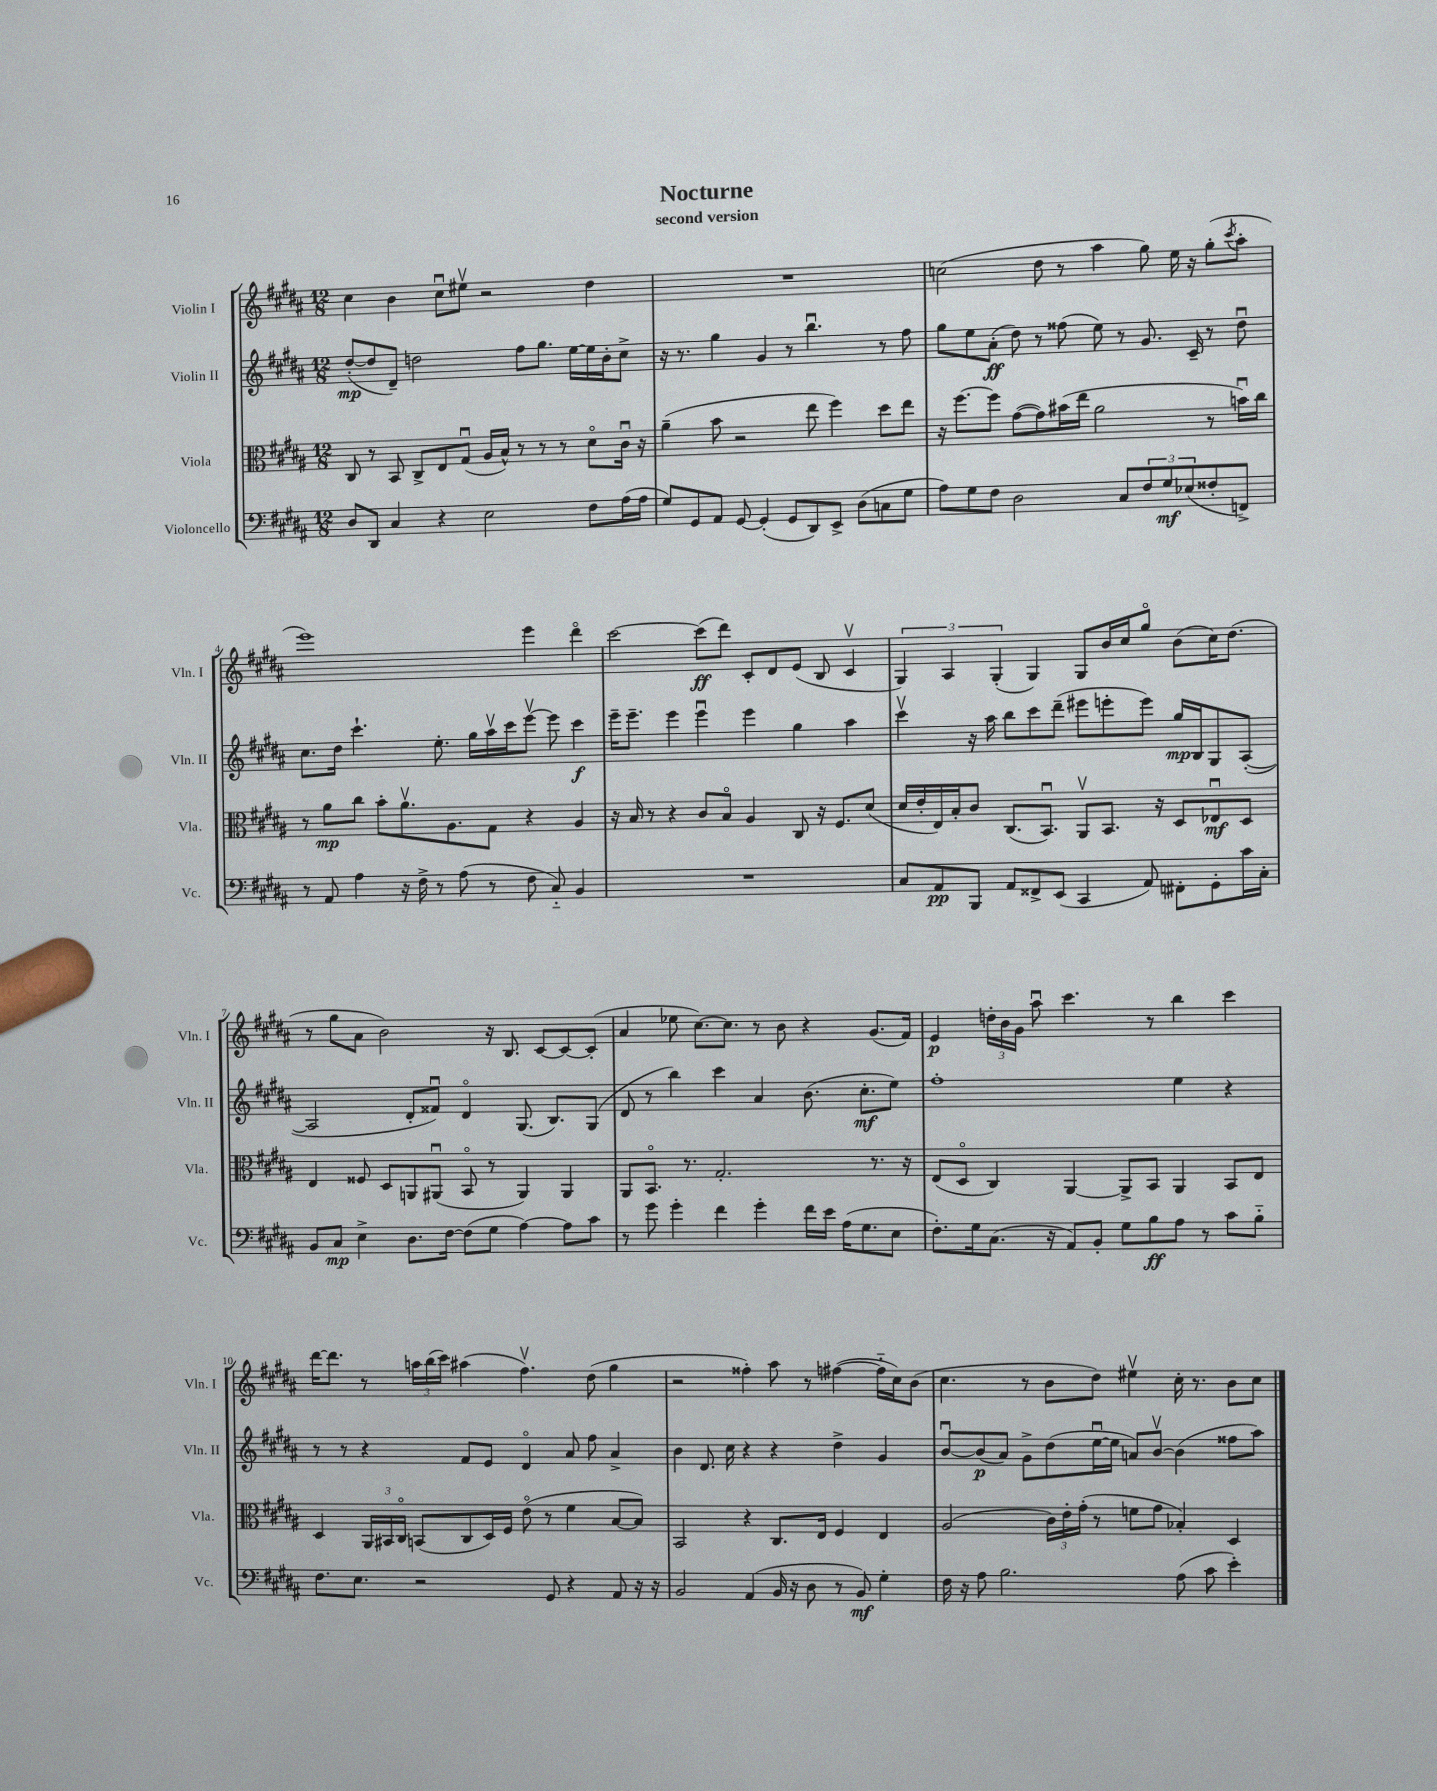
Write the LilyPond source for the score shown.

\header { title = "Nocturne" subtitle = "second version" }
<<
\new StaffGroup <<
\new Staff = "s0" \with { instrumentName = "Violin I" shortInstrumentName = "Vln. I" } {
    \clef treble \key b \major \numericTimeSignature \time 12/8
    cis''4 b'4 cis''8\downbow eis''8\upbow r2 dis''4 |
    R1. |
    c''2( dis''8 r8 ais''4 gis''8) e''16 r16 gis''8-.( \acciaccatura { cis'''8 } ais''8-. |
    e'''1) e'''4 dis'''4\flageolet |
    cis'''2~ cis'''8\ff( dis'''8) cis'8-. dis'8 e'8( b8 cis'4\upbow |
    \tuplet 3/2 { gis4) ais4 gis4-.( } gis4) gis8 b'16 cis''16 gis''8\flageolet b'8( cis''16) dis''8.( |
    r8 gis''8 ais'8 b'2) r16 b8. cis'8~ cis'8~ cis'8-.( |
    ais'4 ees''8 cis''8.~) cis''8. r8 b'8 r4 gis'8.( fis'16) |
    e'4\p \tuplet 3/2 { d''16-. b'16 gis'16 } ais''8\downbow cis'''4. r8 b''4 cis'''4 |
    dis'''16~ dis'''8. r8 \tuplet 3/2 { a''16 b''16( cis'''16) } ais''4( fis''4.\upbow) dis''8( gis''4 |
    r2 fisis''4-.) ais''8 r8 fis''4~( fis''16-_ cis''16) b'8( |
    cis''4. r8 b'8 dis''8) eis''4\upbow cis''16-. r8. b'8 cis''8 \bar "|." |
}
\new Staff = "s1" \with { instrumentName = "Violin II" shortInstrumentName = "Vln. II" } {
    \clef treble \key b \major \numericTimeSignature \time 12/8
    dis''8~-.\mp( dis''8 dis'8--) d''2 fis''8 gis''8. e''16~ e''16 b'16-. cis''8-> |
    r16 r8. gis''4 gis'4 r8 b''4.\downbow r8 fis''8 |
    gis''8 e''8 ais'8-.\ff( dis''8) r8 fisis''8( e''8) r8 gis'8. cis'16-- r8 dis''8\downbow |
    cis''8. dis''16 cis'''4.-! e''8.-. gis''16 ais''16\upbow cis'''16 e'''8~\upbow e'''8 cis'''4\f |
    e'''16-- e'''8.-- e'''4 e'''4\downbow e'''4 gis''4 ais''4 |
    cis'''4\upbow r16 ais''16 b''8 cis'''8 dis'''8--( eis'''8 e'''8-. e'''8) gis''16\mp b16 gis8 ais8~-.( |
    ais2 dis'8-. fisis'8\downbow) dis'4\flageolet gis8.( b8.) gis8( |
    dis'8 r8 b''4) cis'''4 ais'4 b'8.( cis''8.-.\mf e''8) |
    fis''1-. e''4 r4 |
    r8 r8 r4 fis'8 e'8 dis'4\flageolet ais'8 fis''8 ais'4-> |
    b'4 dis'8. cis''16 r4 r4 dis''4-> gis'4 |
    b'8~\downbow b'8\p( ais'8) gis'8-> dis''8( e''16~\downbow e''16 a'8) b'8~\upbow b'4( fisis''8 ais''8) \bar "|." |
}
\new Staff = "s2" \with { instrumentName = "Viola" shortInstrumentName = "Vla." } {
    \clef alto \key b \major \numericTimeSignature \time 12/8
    cis8 r8 b,8 cis8-> e8 gis8\downbow( ais16 b16-^) r8 r8 r8 dis'8\flageolet cis'16\downbow r16 |
    ais'4--( b'8 r2 e''8 fis''4) dis''8 e''8 |
    r16 fis''8.~ fis''8 gis'8~( gis'8) bis'16( e''16 ais'2 r8 b'16\downbow) cis''16 |
    r8 ais'8\mp cis''8 b'8-. ais'8.\upbow ais8. gis8 r4 ais4 |
    r16 b16 r8 r4 cis'8 b8\flageolet ais4 cis8 r16 fis8. dis'8( |
    dis'16 e'16-. e16) b16-. cis'8 cis8.( b,8.\downbow) ais,8\upbow b,8. r16 dis8 ees8\downbow\mf dis8 |
    e4 fisis8 dis8 a,8 ais,8\downbow( b,8\flageolet r8 ais,4) ais,4 |
    ais,8 b,8.\flageolet r8. gis2.-. r8. r16 |
    e8( dis8\flageolet cis4) ais,4~ ais,8-> b,8 ais,4 b,8 e8 |
    dis4 \tuplet 3/2 { ais,16 bis,16 cis16\flageolet } b,8( cis8 dis16) fis16 e'8\flageolet( r8 fis'4 b8~ b8) |
    b,2 r4 cis8. e16 fis4 e4 |
    ais2( \tuplet 3/2 { cis'16) e'16-. gis'16-.( } r8 f'8 gis'8 bes4-.) dis4 \bar "|." |
}
\new Staff = "s3" \with { instrumentName = "Violoncello" shortInstrumentName = "Vc." } {
    \clef bass \key b \major \numericTimeSignature \time 12/8
    dis8 dis,8 cis4 r4 e2 fis8 ais16( ais16 |
    gis8) gis,8 ais,8 gis,8~ gis,4-.( gis,8 dis,8) e,8-> dis8( c8 gis8 |
    ais8) gis8 fis8 dis2 cis8 \tuplet 3/2 { fis8 gis8\mf ees8( } fisis8-. f,8->) |
    r8 ais,8 ais4 r16 fis16-> r8 ais8( r8 fis8 cis8-_) b,4 |
    R1. |
    cis8 ais,8\pp b,,8 ais,8 fisis,8-> e,8( cis,4 ais,8) fis,8-. gis,8-. cis'16 cis16-. |
    b,8 cis8\mp e4-> dis8. fis16~ fis8( gis8 ais4~) ais8 cis'8 |
    r8 gis'8 gis'4-. fis'4 gis'4-. fis'16 e'16 ais16( gis8. e8 |
    fis8.-.) gis16 cis8.( r16 ais,8) b,8-. gis8 b8\ff ais8 r8 cis'8 b8-_ |
    fis8. e8. r2 gis,8 r4 ais,8 r16 r16 |
    b,2 ais,4( b,16 r16 dis8 r8 b,8\mf) gis4-. |
    fis16 r16 ais8 b2. ais8( cis'8 e'4-.) \bar "|." |
}
>>
>>
